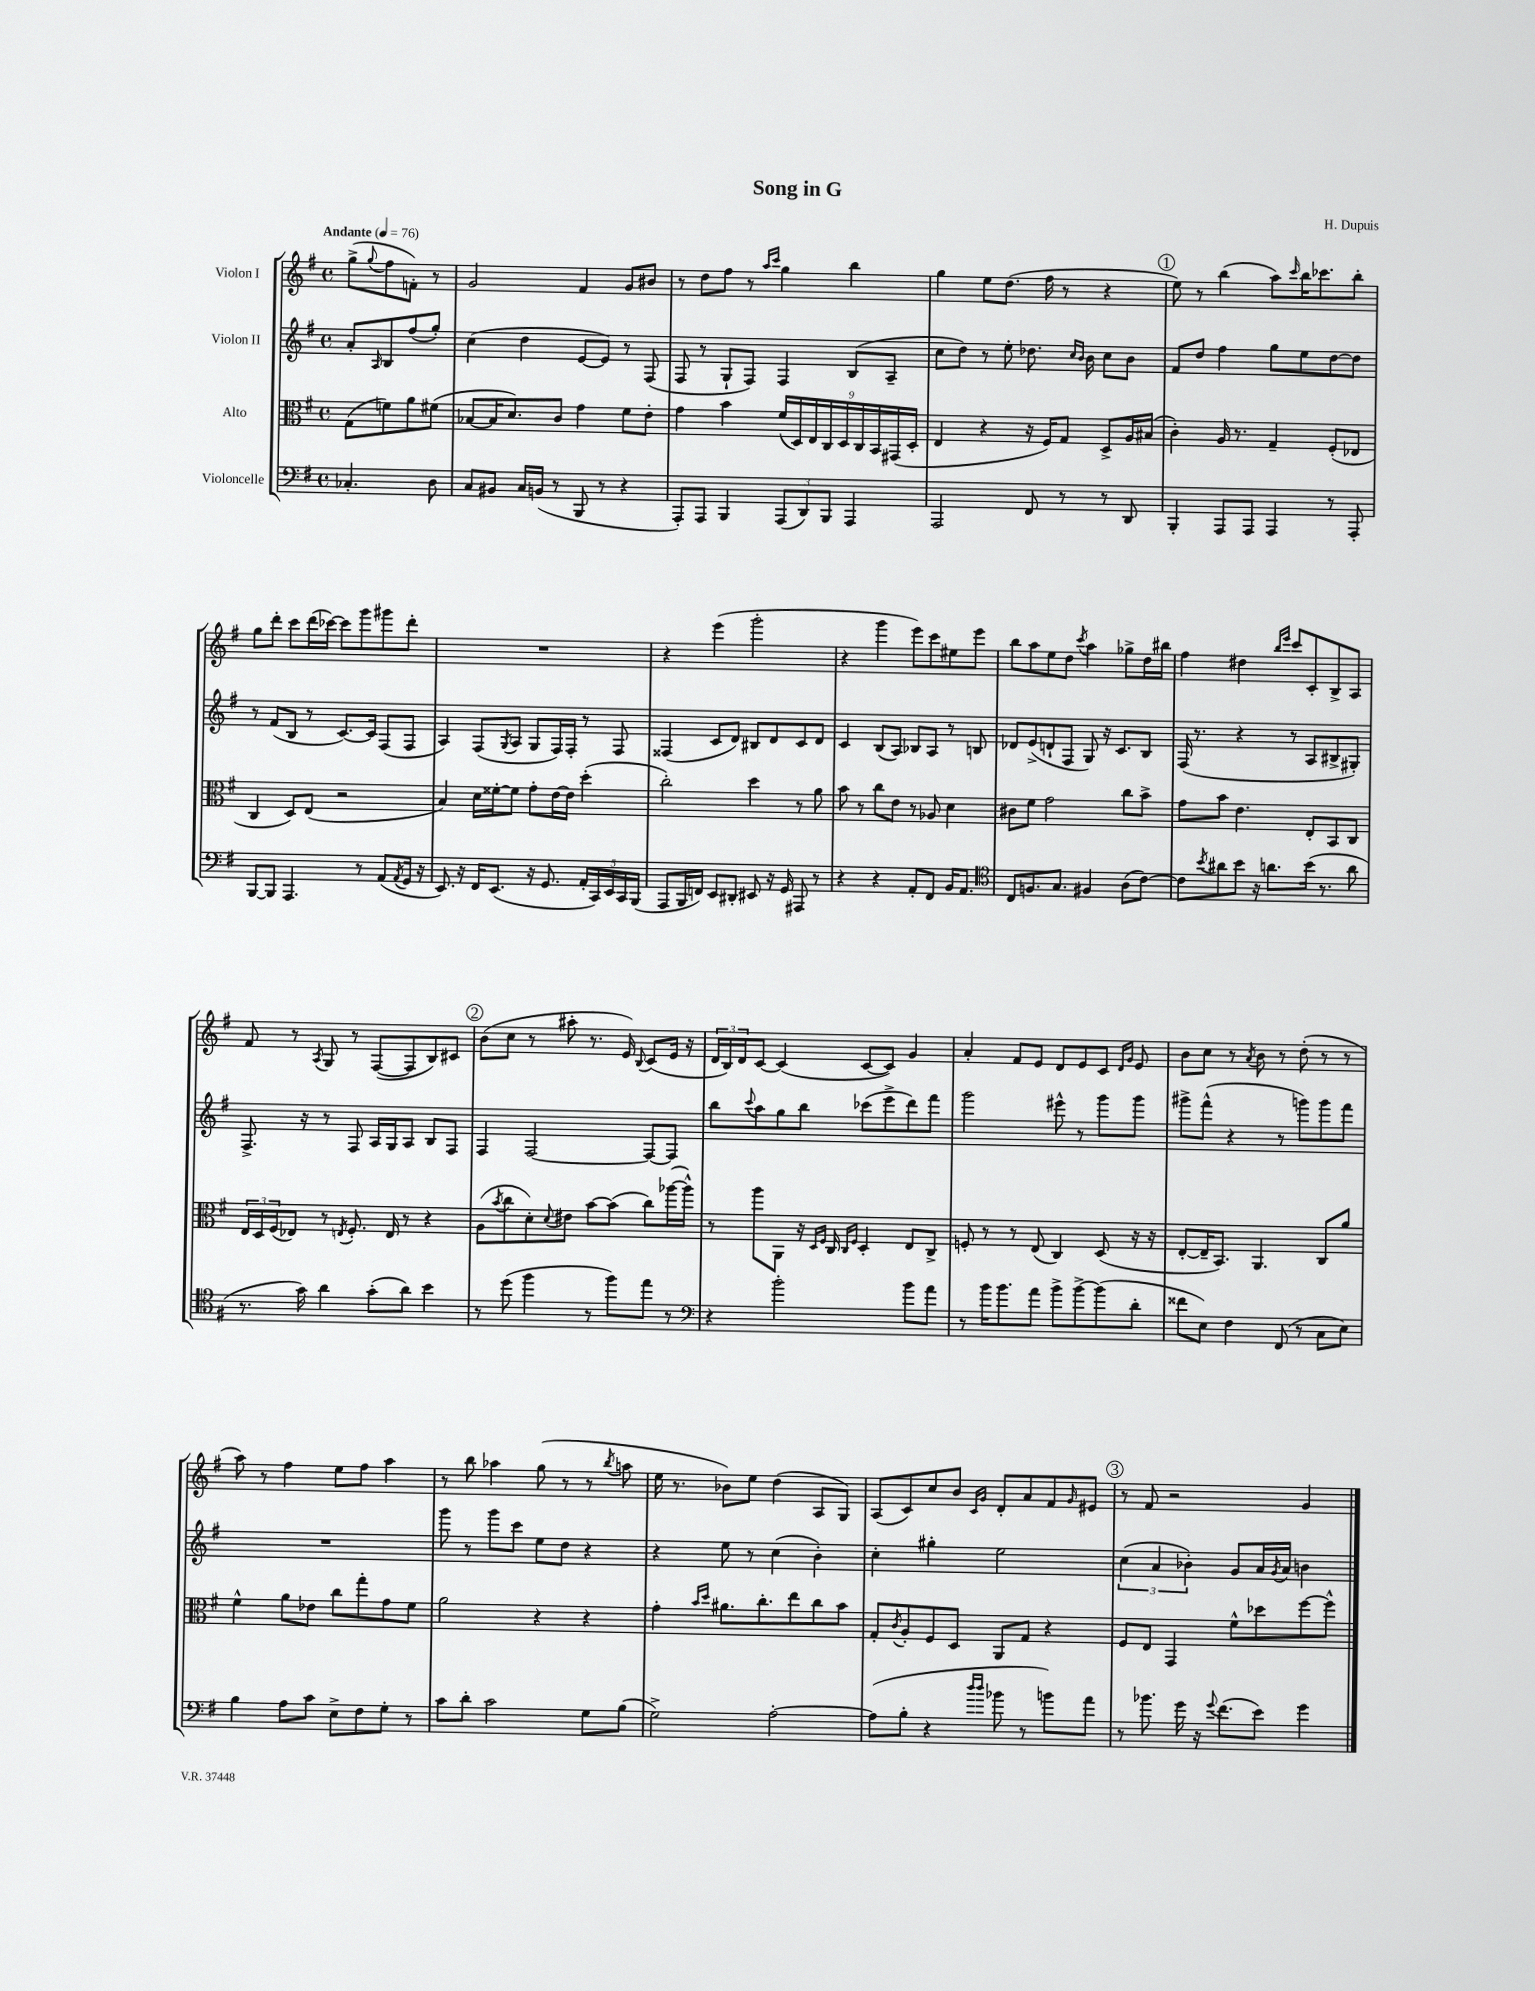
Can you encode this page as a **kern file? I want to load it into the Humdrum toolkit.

**kern	**kern	**kern	**kern
*staff4	*staff3	*staff2	*staff1
*clefF4	*clefC3	*clefG2	*clefG2
*k[f#]	*k[f#]	*k[f#]	*k[f#]
*M4/4	*M4/4	*M4/4	*M4/4
*met(c)	*met(c)	*met(c)	*met(c)
*MM76	*MM76	*MM76	*MM76
4.C-'	(8G	8a'	(8gg^
.	.	16qqA	8qqgg
.	8f)	8B	8ff#
.	8a	(8ff#	8f')
8D	(8f#	8gg')	8r
=	=	=	=
8C	[8B-	(4cc	2g
8BB#	16B-]	.	.
.	8.d)	.	.
16C	.	4dd	.
(16BB	.	.	.
8r	8c	.	.
8BBB	4g	[8e	4f#
8r	.	8e])	.
4r	8f#	8r	8g
.	8e'	(8F#	8b#
=	=	=	=
8AAA')	4g	8F#	8r
8AAA	.	8r	8dd
4BBB	4b	8G`	8ff#
.	.	8F#)	8r
.	.	.	16qqaa
.	.	.	16qqccc
(12AAA	(18f#	4F#	4gg
.	18D)	.	.
12DD)	.	.	.
.	18E	.	.
12BBB	18C	.	.
.	18D	.	.
4AAA	.	(8B	4bb
.	18C	.	.
.	18BB	.	.
.	.	8A~	.
.	(18GG#	.	.
.	18D'	.	.
=	=	=	=
2AAA	4E	8cc	4gg
.	.	8dd)	.
.	4r	8r	8ee
.	.	8ee'	(8.dd
8FF#	16r	8.dd-	.
.	16F#)	.	16ff#
8r	8G	.	8r
.	.	16qqcc	.
.	.	16qqb	.
.	.	16b	.
8r	8D^	8cc	4r
8DD	16A	8b	.
.	(16B#	.	.
=	=	=	=
4BBB'	4c')	8f#	8ee)
.	.	8dd	8r
8AAA	16A	4ff#	(4bb
.	8.r	.	.
8AAA	.	.	.
4AAA	4G~	8gg	8aa)
.	.	.	16qqccc
.	.	8ee	16bb
.	.	.	8.ccc-
8r	(8F#'	[8dd	.
8AAA'	8E-	8dd]	8bb'
=	=	=	=
[8BBB	4C	8r	8gg
8BBB]	.	(8f#	8ddd'
4.AAA	8D)	8B	8ccc
.	(8E	8r	(16ddd
.	.	.	[16ccc-)
.	2r	[8.c)	8ccc-]
8r	.	.	8ggg
.	.	16c]	.
(8AA	.	(8F#	8ggg#
8qAA	.	.	.
16GG	.	8F#	8ddd'
16r	.	.	.
=	=	=	=
8.EE)	4B)	4A)	1r
16r	.	.	.
16FF#	16d	(8F#	.
(8.EE	[16f##'	.	.
.	.	8qG	.
.	8f##]	8A	.
16r	8g'	8G	.
8.GG	.	.	.
.	[16e	16F#)	.
.	16e]	16F#'	.
20AA'	(4dd'	8r	.
20CC)	.	.	.
20EE	.	.	.
.	.	8F#	.
20CC	.	.	.
(20BBB	.	.	.
=	=	=	=
8AAA	2cc')	(4F##	4r
16BBB	.	.	.
16FF)	.	.	.
8EE	.	8c	(4eee
8DD#'	.	8d)	.
8EE#	4dd	8B#	2ggg'
16r	.	8d	.
16GG	.	.	.
8AAA#	8r	8c	.
8r	8a	8d	.
=	=	=	=
4r	8b	4c	4r
.	8r	.	.
4r	8cc	(8B	4ggg
.	8e	8A)	.
8AA'	8r	8B-	8eee)
8FF#	8A-	8A	8ccc
16BB	4d	8r	8ee#
8.AA	.	.	.
.	.	8B	8eee
=	=	=	=
*clefC4	*	*	*
8C	8c#	8d-	8bb
8.F	8f#	(8e^	8aa
.	2g	8d`	8ee
8.G	.	.	.
.	.	8F#	8dd
.	.	.	8qccc
4F#	.	8G)	4aa
.	.	16r	.
.	.	8.c	.
(8A	8cc	.	8gg-^
[8c)	8b^	8B	16dd
.	.	.	16bb#
=	=	=	=
8c]	8g	(16F#	4ff#
.	.	8.r	.
8qb	.	.	.
8a#	8b	.	.
8b	4.e	4r	4dd#
16r	.	.	.
8.a	.	.	.
.	.	.	16qqbb
.	.	.	16qqeee
.	.	8r	8ccc
(16b	8E'	8A	8c'
8.r	.	.	.
.	8BB	8B#^	8B^
8a	8C	8G#')	8A
=	=	=	=
8.r	24E	8.F#^	8f#
.	24D	.	.
.	(24F#	.	.
.	8E-)	.	8r
16g)	.	16r	.
.	.	.	8qA
4a	8r	8r	8G
.	8qE	.	.
.	8.F#'	8F#	8r
(8g'	.	16A	([8F#
.	16E	16G	.
8a)	8r	8A	8F#]
4b	4r	8B	8B)
.	.	8F#	8c#
=	=	=	=
8r	(8A	4F#	(8b
.	8qb	.	.
(8dd	8cc	.	8cc
4ff#	8d')	[2F#	8r
.	8qqd	.	.
.	8e#	.	8aa#'
8r	[8b	.	8.r
8ff#)	(8b]	.	.
.	.	.	16e)
.	.	.	8qqB
8ee	8cc)	8F#_	(8c
8r	([16aa-	8F#]	16e
.	16aa-^^])	.	16r
=	=	=	=
*clefF4	*	*	*
4r	8r	8bb	24d
.	.	.	24B)
.	.	.	24d
.	.	8qqccc	.
.	8aa	8aa	[8c
2b'	8AA	8gg	(4c]
.	16r	8bb	.
.	16qqD	.	.
.	16qqF#	.	.
.	16C	.	.
.	16qqC	.	.
.	16qqF#	.	.
.	4D'	(8ccc-	[8c
.	.	8eee^	8c])
8b	8E	8ddd)	4g
8a	8C^	8fff#	.
=	=	=	=
8r	8F'	2ggg	4a'
16b	8r	.	.
8.b	.	.	.
.	8r	.	8f#
8a	(8E	.	8e
8b^	4C)	8eee#^^	8d
[8b^	.	8r	8e
(8b]	(8D	8ggg	8c
.	.	.	16qqd
.	.	.	16qqg
8d'	16r	8ggg	8e
.	16r	.	.
=	=	=	=
8f##	[8E'	8ggg#^	8b
8E)	16E~]	(8fff#^^	8cc
.	8.BB)	.	.
4F#	.	4r	8r
.	.	.	8qa
.	4.AA	.	8b
(8FF#	.	8r	8r
8r	.	8ggg)	(8dd'
8C	8C	8ggg	8r
8E)	8a	8fff#	8r
=	=	=	=
4B	4f#^^	1r	8aa)
.	.	.	8r
8A	8a	.	4ff#
8c	8e-	.	.
8E^	8cc	.	8ee
8F#	8gg'	.	8ff#
8G'	8g	.	4aa
8r	8f#	.	.
=	=	=	=
8c	2a	8ggg	8r
8d'	.	8r	8bb
2c	.	8ggg	4aa-
.	.	8ccc	.
.	4r	8ee	(8gg
.	.	8dd	8r
8G	4r	4r	8r
.	.	.	8qbb
(8B	.	.	8aa
=	=	=	=
2G^)	4g'	4r	16ee
.	.	.	8.r
.	16qqb	.	.
.	16qqdd	.	.
.	8.a#	8ee	8b-)
.	.	8r	8ee
.	8.cc'	.	.
[2A'	.	(4cc	(4dd
.	8ee	.	.
.	8cc	4b')	8A
.	8b	.	8G)
=	=	=	=
(8A]	8G'	4cc'	(8A
.	8qc	.	.
8B'	8A'	.	8c)
4r	8F#	4gg#'	8cc
.	8D	.	8b
16qqdd	.	.	16qqc
16qqdd	.	.	16qqg
8b-	8AA	2ee	8d'
8r	8G	.	8a
8b)	4r	.	8f#
.	.	.	16qqg
8a	.	.	8e#
=	=	=	=
8r	8F#	(6cc	8r
8.b-	8E	.	8f#
.	.	6a	.
.	4GG	.	2r
16g	.	.	.
.	.	6b-')	.
16r	.	.	.
8qqg	.	.	.
(8.f#	.	.	.
.	8f#^^	8g	.
8e)	8dd-	16a	.
.	.	8qg	.
.	.	16a	.
4g	[8ff#	4b	4g
.	8ff#^^]	.	.
==	==	==	==
*-	*-	*-	*-
